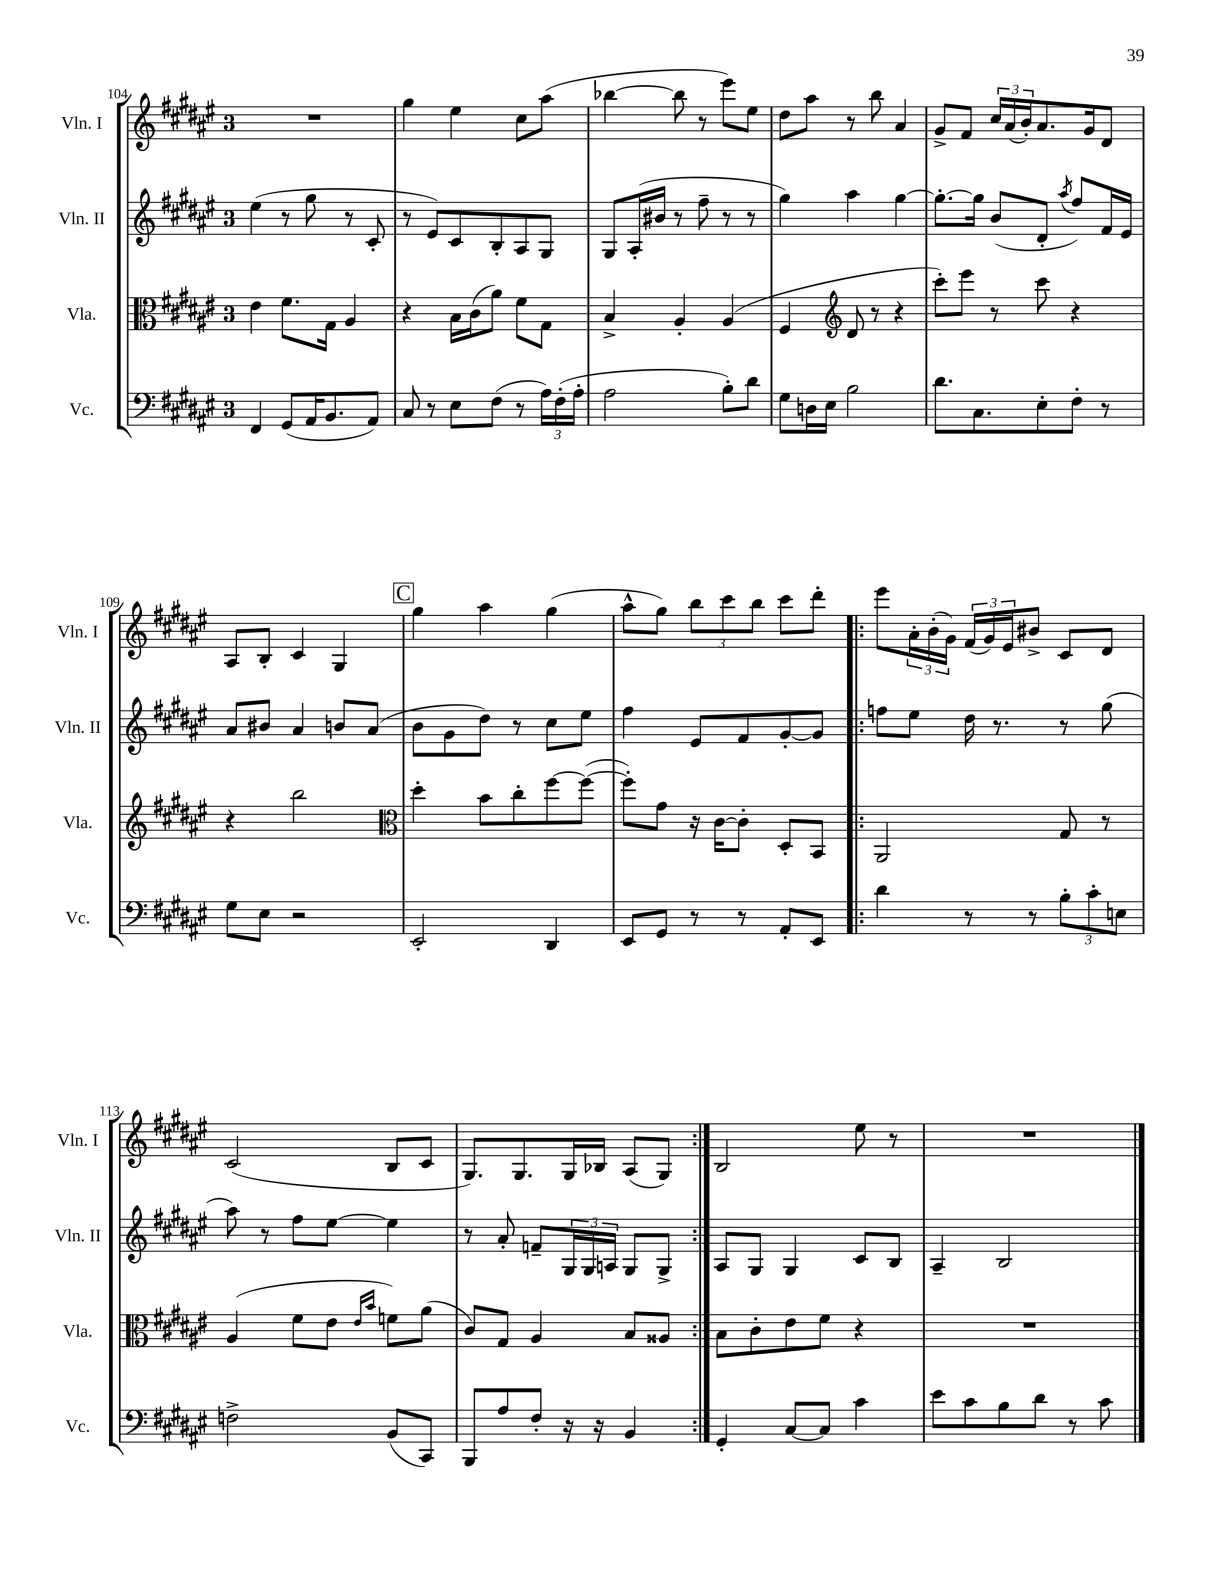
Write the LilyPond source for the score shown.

<<
\new StaffGroup <<
\new Staff = "s0" \with { instrumentName = "Vln. I" shortInstrumentName = "Vln. I" } {
    \clef treble \key fis \major \once \override Staff.TimeSignature.style = #'single-digit \time 3/4
    R2. |
    gis''4 eis''4 cis''8 ais''8( |
    bes''4~ bes''8 r8 eis'''8) eis''8 |
    dis''8 ais''8 r8 b''8 ais'4 |
    gis'8-> fis'8 \tuplet 3/2 { cis''16 ais'16( b'16-.) } ais'8. gis'16 dis'8 |
    ais8 b8-. cis'4 gis4 |
    \mark \markup { \box "C" } gis''4 ais''4 gis''4( |
    ais''8-^ gis''8) \tuplet 3/2 { b''8 cis'''8 b''8 } cis'''8 dis'''8-. |
    \repeat volta 2 { eis'''8 \tuplet 3/2 { ais'16-. b'16-.( gis'16) } \tuplet 3/2 { fis'16( gis'16) eis'16 } bis'8-> cis'8 dis'8 |
    cis'2( b8 cis'8 |
    gis8.) gis8. gis16 bes16 ais8( gis8) | }
    b2 eis''8 r8 |
    R2. \bar "|." |
}
\new Staff = "s1" \with { instrumentName = "Vln. II" shortInstrumentName = "Vln. II" } {
    \clef treble \key fis \major \once \override Staff.TimeSignature.style = #'single-digit \time 3/4
    eis''4( r8 gis''8 r8 cis'8-. |
    r8 eis'8) cis'8 b8-. ais8 gis8 |
    gis8 ais16-.( bis'16 r8 fis''8-- r8 r8 |
    gis''4) ais''4 gis''4~ |
    gis''8.~-. gis''16 b'8( dis'8-. \acciaccatura { ais''8 } fis''8) fis'16 eis'16 |
    ais'8 bis'8 ais'4 b'8 ais'8( |
    \mark \markup { \box "C" } b'8 gis'8 dis''8) r8 cis''8 eis''8 |
    fis''4 eis'8 fis'8 gis'8~-. gis'8 |
    \repeat volta 2 { f''8 eis''8 dis''16 r8. r8 gis''8( |
    ais''8) r8 fis''8 eis''8~ eis''4 |
    r8 ais'8-. f'8-- \tuplet 3/2 { gis16 gis16 a16 } gis8 gis8-> | }
    ais8 gis8 gis4 cis'8 b8 |
    ais4-- b2 \bar "|." |
}
\new Staff = "s2" \with { instrumentName = "Vla." shortInstrumentName = "Vla." } {
    \clef alto \key fis \major \once \override Staff.TimeSignature.style = #'single-digit \time 3/4
    eis'4 fis'8. gis16 ais4 |
    r4 b16 cis'16( ais'8) fis'8 gis8 |
    b4-> ais4-. ais4( |
    fis4 \clef treble dis'8 r8 r4 |
    cis'''8-.) eis'''8 r8 cis'''8 r4 |
    r4 b''2 |
    \mark \markup { \box "C" } \clef alto dis''4-. b'8 cis''8-. fis''8~ fis''8~( |
    fis''8-.) gis'8 r16 cis'16~ cis'8-. dis8-. b,8 |
    \repeat volta 2 { ais,2 gis8 r8 |
    ais4( fis'8 eis'8 \grace { eis'16 b'16 } f'8) ais'8( |
    cis'8) gis8 ais4 b8 aisis8 | }
    b8 cis'8-. eis'8 fis'8 r4 |
    R2. \bar "|." |
}
\new Staff = "s3" \with { instrumentName = "Vc." shortInstrumentName = "Vc." } {
    \clef bass \key fis \major \once \override Staff.TimeSignature.style = #'single-digit \time 3/4
    fis,4 gis,8( ais,16 b,8. ais,8) |
    cis8 r8 eis8 fis8( r8 \tuplet 3/2 { ais16) fis16-.( ais16-. } |
    ais2 b8-.) dis'8 |
    gis8 d16 eis16 b2 |
    dis'8. cis8. eis8-. fis8-. r8 |
    gis8 eis8 r2 |
    \mark \markup { \box "C" } eis,2-. dis,4 |
    eis,8 gis,8 r8 r8 ais,8-. eis,8 |
    \repeat volta 2 { dis'4 r8 r8 \tuplet 3/2 { b8-. cis'8-. e8 } |
    f2-> b,8( cis,8) |
    b,,8 ais8 fis8-. r16 r16 b,4 | }
    gis,4-. cis8~ cis8 cis'4 |
    eis'8 cis'8 b8 dis'8 r8 cis'8 \bar "|." |
}
>>
>>
\layout { \context { \Score currentBarNumber = #104 } }
